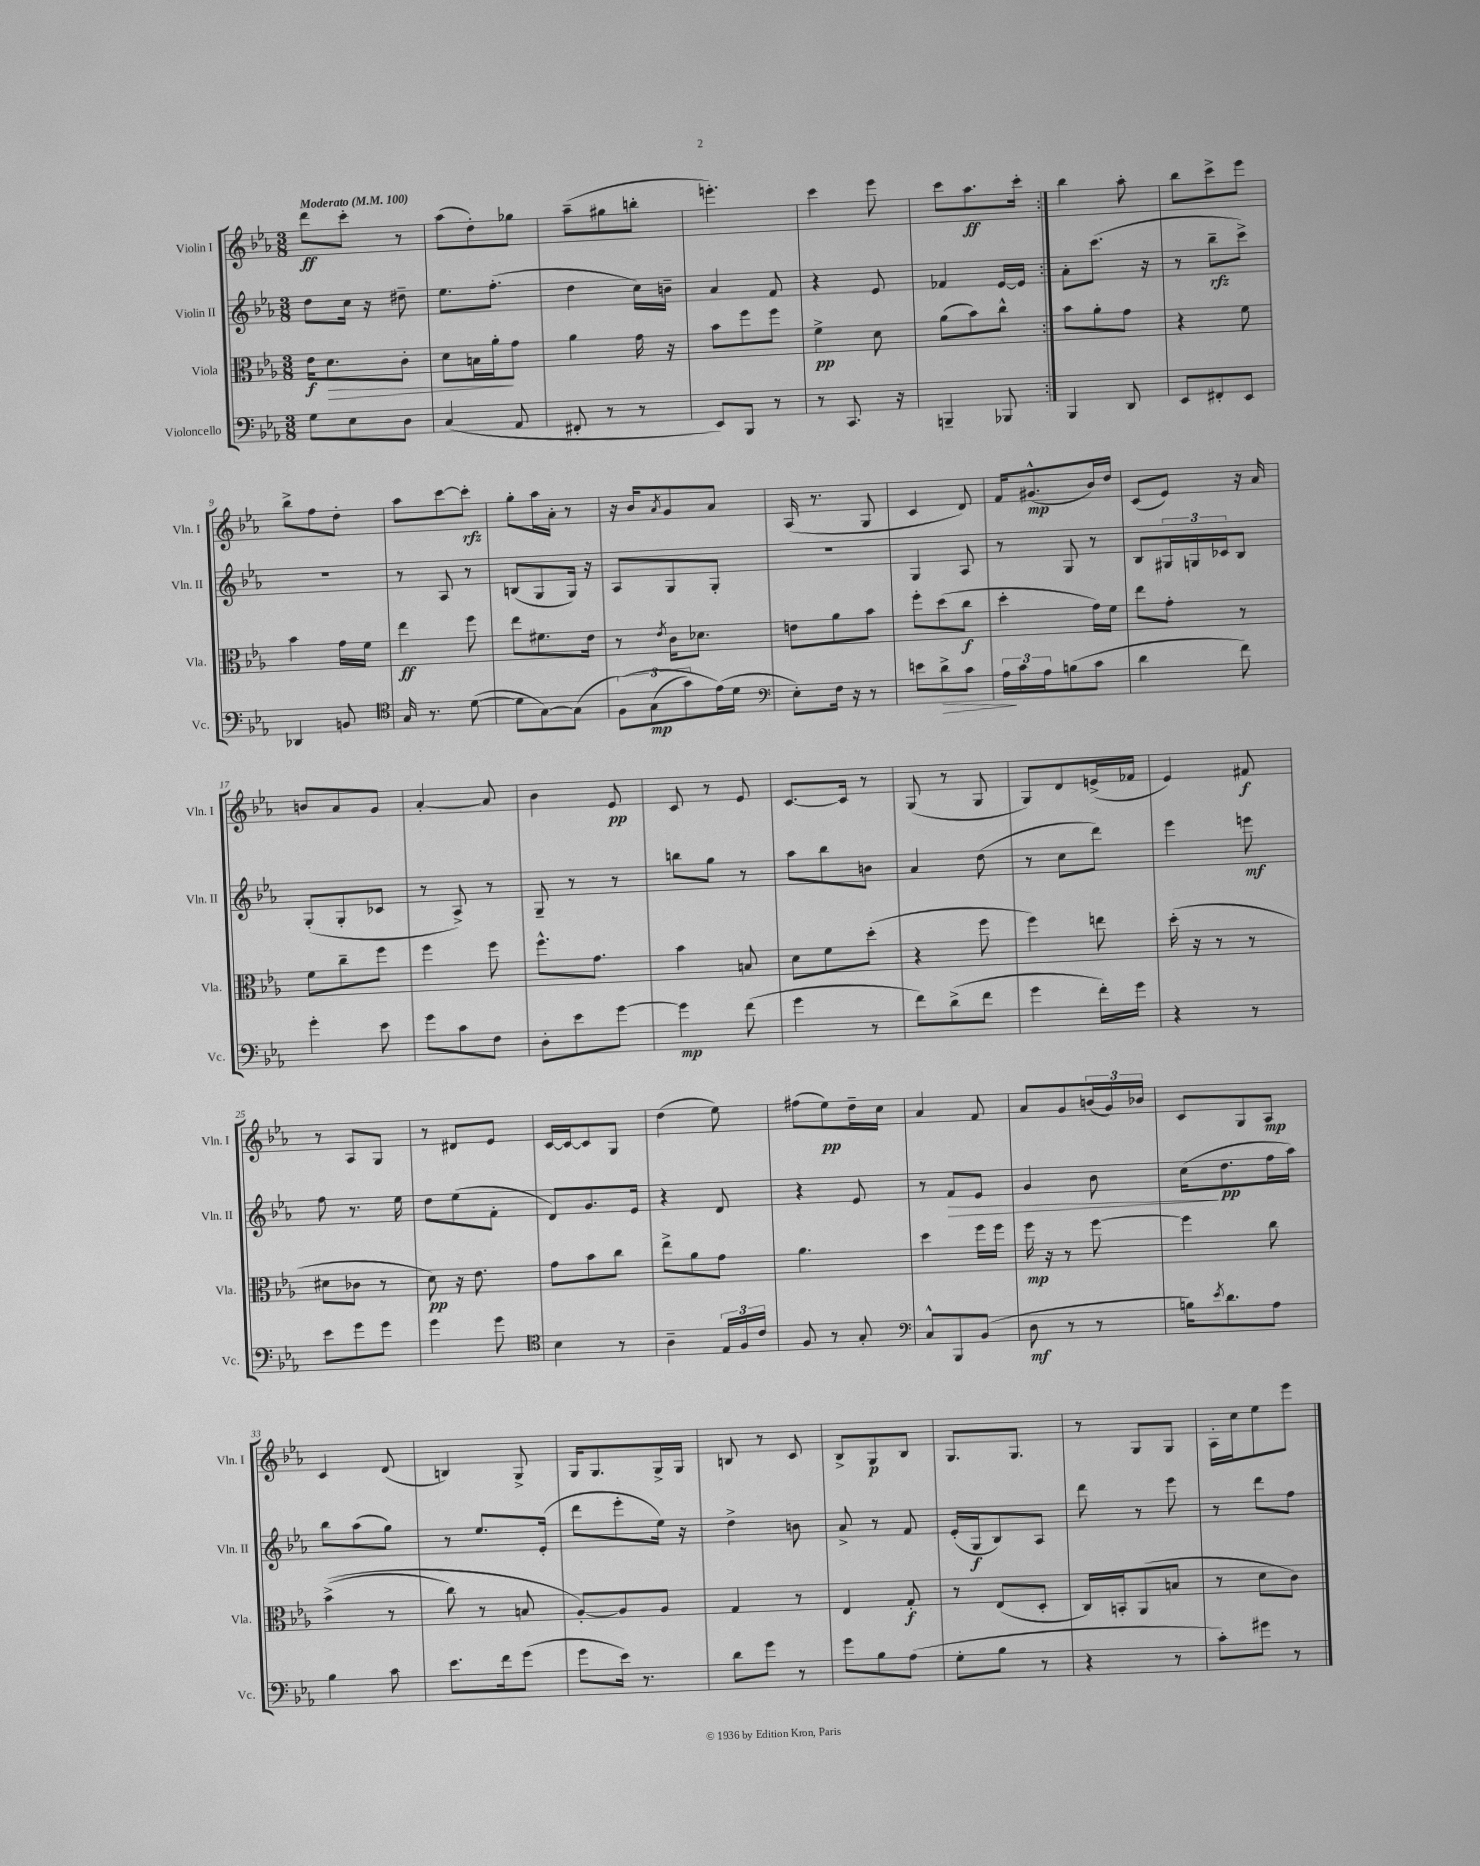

**kern	**kern	**kern	**kern
*staff4	*staff3	*staff2	*staff1
*clefF4	*clefC3	*clefG2	*clefG2
*k[b-e-a-]	*k[b-e-a-]	*k[b-e-a-]	*k[b-e-a-]
*M3/8	*M3/8	*M3/8	*M3/8
*MM100	*MM100	*MM100	*MM100
8G	16e-	8dd	8ddd
.	8.d	.	.
8E-	.	16cc	8ccc'
.	.	16r	.
8D	8c'	8dd#~	8r
=	=	=	=
(4C	8d	8.ee-	(8aa-
.	16B	.	8dd')
.	16a-'	(8.ff'	.
8AA-	8g	.	8gg-
=	=	=	=
8FF#'	4a-	4dd	(8aa-~
8r	.	.	8gg#
8r	16g	16cc)	8bb'
.	16r	16b~	.
=	=	=	=
8EE-)	8b-	4a-	4.eee')
8BBB-	8ff	.	.
8r	8ff	8f	.
=	=	=	=
8r	4f^	4r	4ccc
8.CC	.	.	.
.	8d	8e-	8eee-
16r	.	.	.
=	=	=	=
4BBB~	(8a-	4f-	8ccc
.	8b-)	.	8.aa-
8BBB-	8cc^^	[16e-	.
.	.	16e-]	16ccc'
=:|!	=:|!	=:|!	=:|!
4BBB-	8b-	8a-'	4bb-
.	8a-'	(8.ccc	.
8DD	8g	.	8aa-'
.	.	16r	.
=	=	=	=
8EE-	4r	8r	8bb-
8FF#'	.	8bb-~	8ccc^
8EE-	8f	8ccc^)	8eee-
=	=	=	=
4DD-	4b-	4.r	8bb-^
.	.	.	8ff
8BB	16g	.	8dd'
.	16f	.	.
=	=	=	=
*clefC4	*	*	*
16G	4ee-	8r	8aa-
8.r	.	.	.
.	.	8A-	[8ccc
([8d	8ff	8r	8ccc']
=	=	=	=
8d]	8ee-	(8B	8gg'
[8G)	8.f#	8G	16aa-
.	.	.	16a-'
(8G]	.	16G)	8r
.	16e-	16r	.
=	=	=	=
&(12F)	8r	8A-	16r
.	.	.	16b-
(12G	.	.	.
.	8qe-	.	8qa-
.	16c	8G	8g
12g)	.	.	.
.	8.d-	.	.
(16e-&)	.	8G'	8a-
16d	.	.	.
=	=	=	=
*clefF4	*	*	*
8E-')	8e	4.r	(16A-
.	.	.	8.r
16F	8a-	.	.
16r	.	.	.
8r	8b-	.	8G
=	=	=	=
8e	8ff'	4G	4c
8d^	(8dd	.	.
8c	8cc	8A-	8d)
=	=	=	=
24A-	4dd'	8r	16f
24c	.	.	.
.	.	.	(8.g#^^
24A-	.	.	.
(8B	.	8G	.
8c	16g)	8r	16b-)
.	16f	.	16dd
=	=	=	=
4d	8ee-	8B-	(8c
.	8g'	24G#	8e-)
.	.	24G	.
.	.	24c-	.
8f)	8r	8B-	16r
.	.	.	16a-
=	=	=	=
4g'	8f	(8G'	8b
.	8cc~	8G'	8a-
8e-	8ff	8c-	8g
=	=	=	=
8g	4ff	8r	[4a-'
8c	.	8A-^)	.
8F	8ff	8r	8a-]
=	=	=	=
8D'	8.ff^^	8G~	4b-
8e-	.	8r	.
.	8.g	.	.
[8g	.	8r	8e-
=	=	=	=
4g]	4b-	8bb	8c
.	.	8gg	8r
(8f	8B	8r	8e-
=	=	=	=
4g	8d	8aa-	[8.c
.	8f	8bb-	.
.	.	.	16c]
8r	(8dd'	8b	8r
=	=	=	=
8f)	4r	4a-	(8G
(8d^	.	.	8r
8f	8ff	(8dd	8G
=	=	=	=
4g	4ff)	8r	8G)
.	.	8cc	8d
16f')	8ee	8ddd)	(16e^
16g	.	.	16f-
=	=	=	=
4r	(16dd'	4eee-	4e-)
.	16r	.	.
.	8r	.	.
8r	8r	8eee	8f#
=	=	=	=
8e-	8d#	8ff	8r
8g	8c-	8.r	8A-
8g	8r	.	8G
.	.	16ee-	.
=	=	=	=
4g	8d)	8dd	8r
.	16r	(8ee-	8d#
.	8.e-	.	.
8g	.	8f'	8e-
=	=	=	=
*clefC4	*	*	*
4B-	8g	8d)	[16c
.	.	.	16c_
.	8b-	8.g	8c]
8r	8cc	.	8G
.	.	16e-	.
=	=	=	=
4A-~	8ee-^	4r	(4dd
.	8a-	.	.
24E-	8g	8d	8ee-)
24F	.	.	.
24c	.	.	.
=	=	=	=
8F	4.a-	4r	(8ff#
8r	.	.	8ee-)
8G'	.	8e-	16dd~
.	.	.	16cc
=	=	=	=
*clefF4	*	*	*
8C^^	4dd	8r	4a-
8BBB-	.	8f	.
(8BB-	16ff	8e-	8f
.	16ff	.	.
=	=	=	=
8D	16ff	4g	8a-
.	16r	.	.
8r	8r	.	8g
8r	[8ff	8b-	(24b
.	.	.	24g)
.	.	.	24b-
=	=	=	=
16B)	4ff]	(16cc	8c
8qe-	.	.	.
8.d	.	8.dd	.
.	.	.	8G
8A-	8cc	16ff	8A-
.	.	16aa-)	.
=	=	=	=
4B-	&((4b-^	8bb-	4c
.	.	(8aa-	.
8c	8r	8gg)	(8d
=	=	=	=
8.e-	8cc)	8r	4B)
.	8r	8.ee-	.
16f	.	.	.
(8g	8B	.	8G^
.	.	(16e-'	.
=	=	=	=
8g	[8A-'&)	8ddd	16G
.	.	.	8.G
16e-)	8A-]	8eee-'	.
8.r	.	.	.
.	8A-	16ee-)	16G^
.	.	16r	16G
=	=	=	=
8d	4G	4dd^	8B
8g	.	.	8r
8r	8r	8b	8c
=	=	=	=
8g	4E-	8a-^	8B-^
8B-	.	8r	8G
(8A-	8G'	8f	8B-
=	=	=	=
8G'	8r	(16e-'	8.G
.	.	16G	.
8B-	(8E-	8B-)	.
.	.	.	8.G
8r	8D'	8A-	.
=	=	=	=
4r	16C)	8ddd	8r
.	16BB'	.	.
.	(8AA-	8r	8G
8r	8B	8eee-	8G
=	=	=	=
8c')	8r	8r	16A-'
.	.	.	16cc
8g#	8d	8ddd	8ee-
8r	8c)	8ff	8eee-
==	==	==	==
*-	*-	*-	*-
